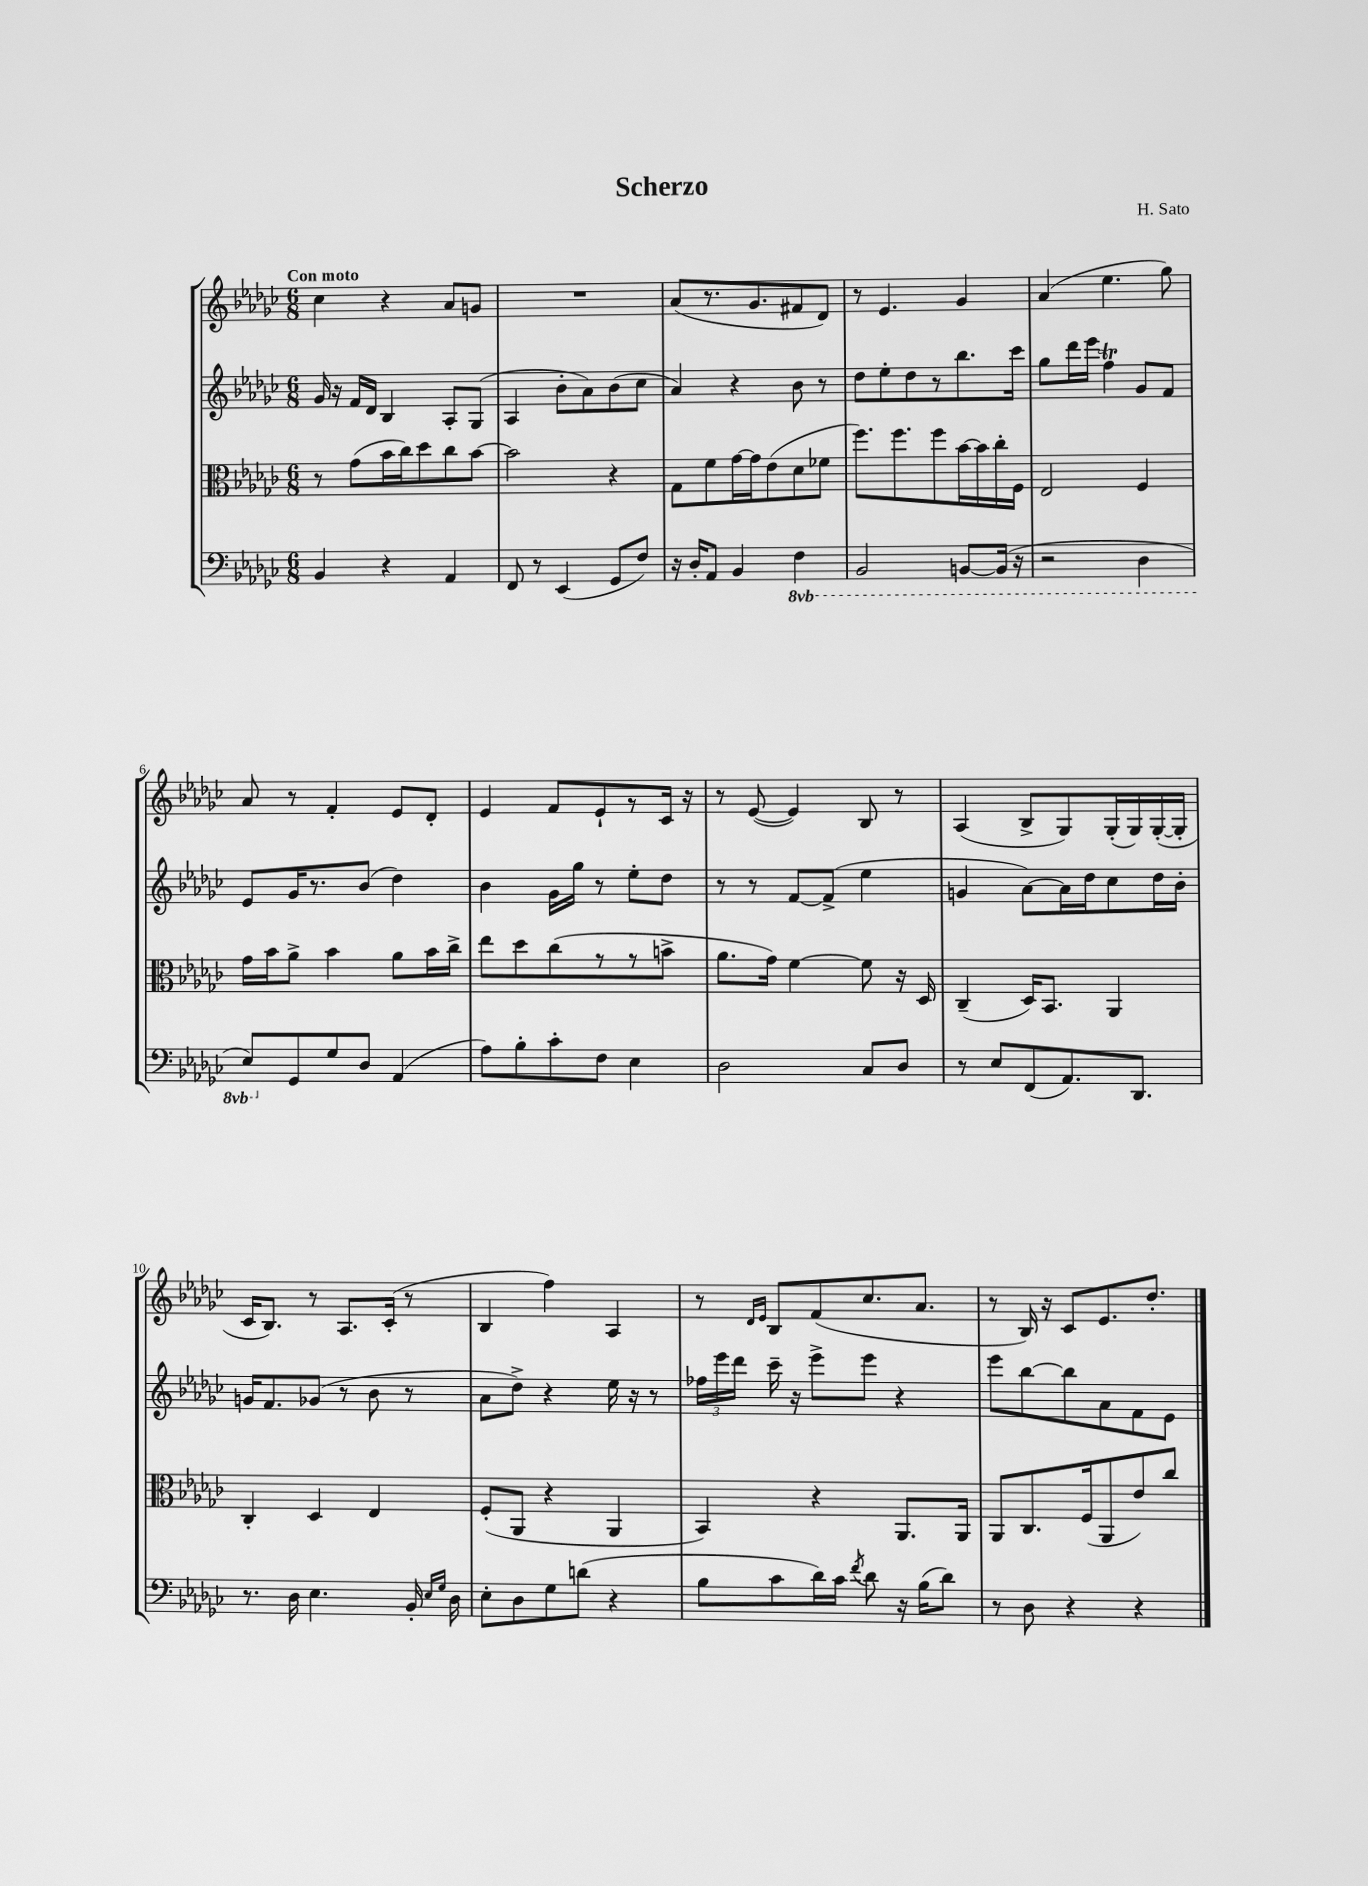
\header { title = "Scherzo" composer = "H. Sato" }
<<
\new StaffGroup <<
\new Staff = "s0" {
    \clef treble \key ges \major \numericTimeSignature \time 6/8 \tempo "Con moto"
    \autoBeamOff ces''4 r4 aes'8[ g'8] |
    R2. |
    aes'8[( r8. ges'8. fis'8 des'8]) |
    r8 ees'4. ges'4 |
    aes'4( ees''4. ges''8) |
    aes'8 r8 f'4-. ees'8[ des'8]-. |
    ees'4 f'8[ ees'8-! r8 ces'16] r16 |
    r8 ees'8~( ees'4) bes8 r8 |
    aes4( bes8[-> ges8) ges16-.( ges16) ges16~-.( ges16]-. |
    ces'16[ bes8.]) r8 aes8.[ ces'16]-.( r8 |
    bes4 f''4) aes4 |
    r8 \grace { des'16[ ees'16] } bes8[ f'8( ces''8. aes'8.] |
    r8 bes16) r16 ces'8[ ees'8. des''8.]-. \bar "|." |
}
\new Staff = "s1" {
    \clef treble \key ges \major \numericTimeSignature \time 6/8
    \autoBeamOff ges'16 r16 f'16[ des'16] bes4 aes8[-. ges8]( |
    aes4 bes'8[-. aes'8) bes'8( ces''8] |
    aes'4) r4 bes'8 r8 |
    des''8[ ees''8-. des''8 r8 bes''8. ces'''16] |
    ges''8[ des'''16 ees'''16] f''4\trill ges'8[ f'8] |
    ees'8[ ges'16 r8. bes'8]( des''4) |
    bes'4 ges'16[ ges''16] r8 ees''8[-. des''8] |
    r8 r8 f'8[~ f'8]->( ees''4 |
    g'4 aes'8[~) aes'16 des''16 ces''8 des''16 bes'16]-. |
    g'16[ f'8. ges'8]( r8 bes'8 r8 |
    aes'8[ des''8]->) r4 ees''16 r16 r8 |
    \tuplet 3/2 { fes''16[ ees'''16 des'''16] } ces'''16-- r16 ees'''8[-> ees'''8] r4 |
    ees'''8[ bes''8~ bes''8 aes'8 f'8 ees'8] \bar "|." |
}
\new Staff = "s2" {
    \clef alto \key ges \major \numericTimeSignature \time 6/8
    \autoBeamOff r8 ges'8[( bes'16 ces''16) des''8 ces''8 bes'8]~ |
    bes'2 r4 |
    ges8[ f'8 ges'16~ ges'16 ees'8( des'8 fes'8] |
    f''8.[) f''8. f''8 bes'16~ bes'16 ces''16-. f16] |
    ees2 f4 |
    ges'16[ bes'16 aes'8]-> bes'4 aes'8[ bes'16 ces''16]-> |
    ees''8[ des''8 ces''8( r8 r8 b'8]-> |
    aes'8.[ ges'16]) f'4~ f'8 r16 des16 |
    ces4--( des16[) bes,8.] aes,4 |
    ces4-. des4 ees4 |
    f8[-.( aes,8] r4 aes,4 |
    bes,4) r4 aes,8.[ aes,16] |
    aes,8[ ces8. f16( aes,8 ees'8) ces''8] \bar "|." |
}
\new Staff = "s3" {
    \clef bass \key ges \major \numericTimeSignature \time 6/8 \set Staff.ottavationMarkups = #ottavation-simple-ordinals
    \autoBeamOff bes,4 r4 aes,4 |
    f,8 r8 ees,4( ges,8[ f8]) |
    r16 des16[-. aes,8] bes,4 \ottava #-1 f,4 |
    bes,,2 b,,8[~ b,,16]( r16 |
    r2 des,4 |
    ees,8[) \ottava #0 ges,8 ges8 des8] aes,4( |
    aes8[) bes8-. ces'8-. f8] ees4 |
    des2 ces8[ des8] |
    r8 ees8[ f,8( aes,8.) des,8.] |
    r8. des16 ees4. bes,16-. \grace { ees16[ ges16] } des16 |
    ees8[-. des8 ges8 d'8]( r4 |
    bes8[ ces'8 des'16) ces'16] \acciaccatura { f'8 } des'8 r16 bes16[( des'8]) |
    r8 des8 r4 r4 \bar "|." |
}
>>
>>
